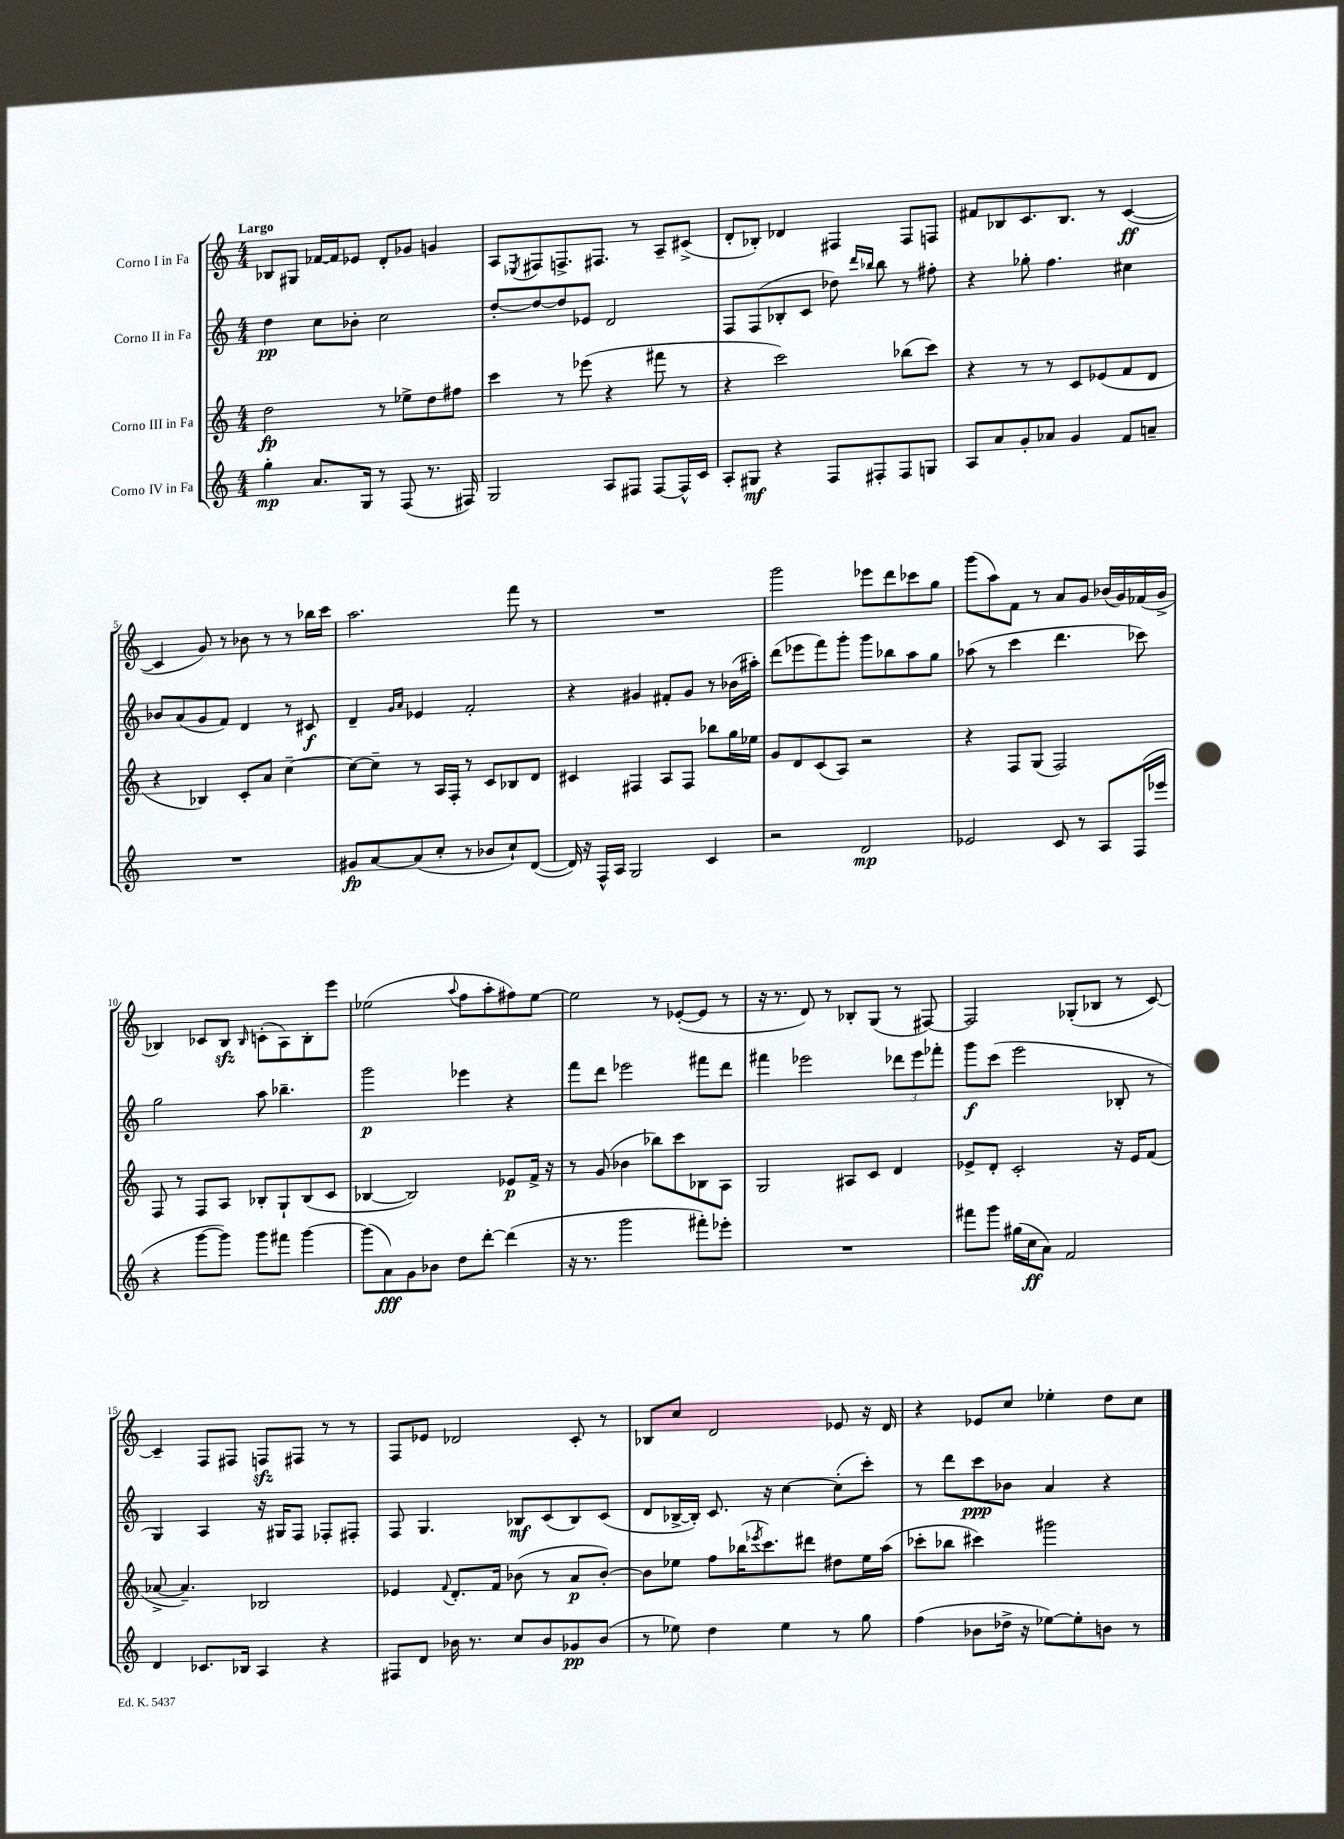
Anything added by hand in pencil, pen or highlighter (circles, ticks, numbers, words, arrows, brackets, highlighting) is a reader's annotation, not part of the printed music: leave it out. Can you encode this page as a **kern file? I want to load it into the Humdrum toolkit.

**kern	**dynam	**kern	**dynam	**kern	**dynam	**kern	**dynam
*part4	*part4	*part3	*part3	*part2	*part2	*part1	*part1
*staff4	*staff4	*staff3	*staff3	*staff2	*staff2	*staff1	*staff1
*I"Corno IV in Fa	*	*I"Corno III in Fa	*	*I"Corno II in Fa	*	*I"Corno I in Fa	*
*clefG2	*	*clefG2	*	*clefG2	*	*clefG2	*
*k[]	*	*k[]	*	*k[]	*	*k[]	*
*M4/4	*	*M4/4	*	*M4/4	*	*M4/4	*
=1	=1	=1	=1	=1	=1	=1	=1
!	!	!	!	!	!	!LO:TX:a:B:t=Largo	!
4gg'\	mp	2dd\	fp	4dd\	pp	8B-X/L	.
.	.	.	.	.	.	8G#X/J	.
8.a/L	.	.	.	8cc\L	.	[16f-X/LL	.
.	.	.	.	.	.	16f-/J]	.
.	.	.	.	8b-X'\J	.	8e-X/J	.
16G/Jk	.	.	.	.	.	.	.
8r	.	8r	.	2cc\	.	8d'/L	.
(8F/	.	8ee-X^\L	.	.	.	8g-X/J	.
8.r	.	8dd\	.	.	.	4gn/	.
.	.	8ff#X\J	.	.	.	.	.
16F#X/)	.	.	.	.	.	.	.
=2	=2	=2	=2	=2	=2	=2	=2
2G/	.	4ccc\	.	[8dd'/L	.	8A/L	.
.	.	.	.	.	.	8qE-X/	.
.	.	.	.	8dd/_	.	8F#X/	.
.	.	8r	.	8dd/]	.	8.Fn^/	.
.	.	(8eee-X\	.	8e-X/J	.	.	.
.	.	.	.	.	.	8.F#X/J	.
8A/L	.	4r	.	2d/	.	.	.
8F#X/J	.	.	.	.	.	8r	.
[8F#/L	.	8fff#X\	.	.	.	8A~/L	.
16F#^^/L]	.	8r	.	.	.	(8c#X^/J	.
16c/JJ	.	.	.	.	.	.	.
=3	=3	=3	=3	=3	=3	=3	=3
8A'/L	.	4r	.	8F/L	.	8d'/L	.
8G#X/J	mf	.	.	(8F/	.	8B-X'/J)	.
4r	.	2ccc\)	.	8B-X'/	.	4d-X/	.
.	.	.	.	8c/J	.	.	.
8F/L	.	.	.	8dd-X\)	.	4F#X/	.
.	.	.	.	16qqddd/LL	.	.	.
.	.	.	.	16qqbb-X/JJ	.	.	.
8F#X'/	.	.	.	8bb-\	.	.	.
8F#/	.	(8bb-X\L	.	8r	.	8F#/L	.
8Gn/J	.	8ccc\J)	.	8ff#X'\	.	8Fn/J	.
=4	=4	=4	=4	=4	=4	=4	=4
8A/L	.	4r	.	4r	.	8f#X/L	.
8a/	.	.	.	.	.	8B-X/	.
8g'/	.	8r	.	8gg-X'\	.	8.c/	.
8a-X/J	.	8r	.	4.ff\	.	.	.
.	.	.	.	.	.	8.B-/J	.
4g/	.	8c/L	.	.	.	.	.
.	.	(8e-X/	.	.	.	8r	.
8f/L	.	8f/	.	4cc#X\	.	([4c/	ff
8an~/J	.	8d/J	.	.	.	.	.
!!LO:LB:g=z
=5	=5	=5	=5	=5	=5	=5	=5
1r	.	4r	.	8b-X/L	.	4c/]	.
.	.	.	.	(8a/	.	.	.
.	.	4B-X/)	.	8g/	.	8g/)	.
.	.	.	.	8f/J)	.	8r	.
.	.	8c'/L	.	4d/	.	8b-X\	.
.	.	8a/J	.	.	.	8r	.
.	.	[4cc~\	.	8r	.	8r	.
.	.	.	.	8c#X/	f	16bb-X\LL	.
.	.	.	.	.	.	16ccc\JJ	.
=6	=6	=6	=6	=6	=6	=6	=6
8g#X/L	fp	8cc\L_	.	4d~/	.	2.aa\	.
[8a/	.	8cc~\J]	.	.	.	.	.
.	.	.	.	16qqg/LL	.	.	.
.	.	.	.	16qqa/JJ	.	.	.
(8a/]	.	8r	.	4e-X/	.	.	.
8cc'/J	.	16A/LL	.	.	.	.	.
.	.	16F'/JJ	.	.	.	.	.
8r	.	8r	.	2f'/	.	.	.
8b-X/L	.	8c/L	.	.	.	.	.
8cc`/)	.	8B-X/	.	.	.	8fff\	.
([8d/J	.	8d/J	.	.	.	8r	.
=7	=7	=7	=7	=7	=7	=7	=7
16d/])	.	4c#X/	.	4r	.	1r	.
16r	.	.	.	.	.	.	.
16F^^/LL	.	.	.	.	.	.	.
16A/JJ	.	.	.	.	.	.	.
2G/	.	4F#X/	.	4g#X/	.	.	.
.	.	8A/L	.	8f#X'/L	.	.	.
.	.	8F#/J	.	8g#/J	.	.	.
4c/	.	8bb-X\L	.	8r	.	.	.
.	.	16gg\L	.	(16b-X\LL	.	.	.
.	.	16ee-X\JJ	.	16aa#X'\JJ)	.	.	.
=8	=8	=8	=8	=8	=8	=8	=8
2r	.	8g/L	.	(8ddd\L	.	2ggg\	.
.	.	8d/	.	8eee-X\	.	.	.
.	.	(8c/	.	8fff\)	.	.	.
.	.	8A/J)	.	8ggg'\J	.	.	.
2d/	mp	2r	.	8ggg\L	.	8eee-X\L	.
.	.	.	.	8bb-X\	.	8ddd\	.
.	.	.	.	8aa\	.	8ccc-X\	.
.	.	.	.	8gg\J	.	8gg\J	.
=9	=9	=9	=9	=9	=9	=9	=9
2e-X/	.	4r	.	(8aa-X\	.	(8ggg\L	.
.	.	.	.	8r	.	8aa\)	.
.	.	8F/L	.	4ccc\	.	8f\J	.
.	.	(8G/J	.	.	.	8r	.
8c/	.	2F/)	.	4.ddd\	.	8a/L	.
8r	.	.	.	.	.	8g/J	.
8A/L	.	.	.	.	.	(16b-X/LL	.
.	.	.	.	.	.	16g/)	.
(16F/L	.	.	.	8ccc-X\)	.	(16f-X/	.
16eee-X/JJ	.	.	.	.	.	16g^/JJ	.
!!LO:LB:g=z
=10	=10	=10	=10	=10	=10	=10	=10
4r	.	8F/	.	2gg\	.	4B-X/)	.
.	.	8r	.	.	.	.	.
[8ggg\L	.	8F/L	.	.	.	8c-X/L	.
8ggg\J])	.	8A/J	.	.	.	8B-zz/J	.
.	.	.	.	.	.	16qqB-/	.
8ggg\L	.	8B-X'/L	.	8aa\	.	(8cn'\L	.
8fff#X\J	.	8G`/	.	4.bb-X~\	.	8A\)	.
[4ggg\	.	(8B-/	.	.	.	8B-'\	.
.	.	8c/J	.	.	.	8eee\J	.
=11	=11	=11	=11	=11	=11	=11	=11
(8ggg\L]	.	[4B-X/	.	2ggg\	p	(2ee-X\	.
8a\)	fff	.	.	.	.	.	.
8g\	.	2B-/])	.	.	.	.	.
8b-X\J	.	.	.	.	.	.	.
.	.	.	.	.	.	8qqaa/	.
8dd\L	.	.	.	4eee-X\	.	8ff\L	.
[8ddd'\J	.	.	.	.	.	8aa'\	.
(4ddd\]	.	8e-X/L	p	4r	.	8ff#X\)	.
.	.	16f^/Jk	.	.	.	[8ee-\J	.
.	.	16r	.	.	.	.	.
=12	=12	=12	=12	=12	=12	=12	=12
16r	.	8r	.	8fff\L	.	2ee-\]	.
8.r	.	.	.	.	.	.	.
.	.	(8g/	.	8ddd\J	.	.	.
2ggg\	.	4b-X\	.	2eee-X\	.	.	.
.	.	8bb-X\L)	.	.	.	8r	.
.	.	8ccc\	.	.	.	([8e-X'/L	.
8fff#X'\L)	.	8B-X\	.	8fff#X\L	.	8e-/J]	.
8eee-X'\J	.	8A\J	.	8ddd\J	.	8r	.
=13	=13	=13	=13	=13	=13	=13	=13
1r	.	2G/	.	4fff#X\	.	16r	.
.	.	.	.	.	.	8.r	.
.	.	.	.	2eee-X\	.	8d/)	.
.	.	.	.	.	.	8r	.
.	.	8A#X/L	.	.	.	8B-X'/L	.
.	.	8c/J	.	.	.	(8G/J	.
.	.	4d/	.	12ddd-X\L	.	8r	.
.	.	.	.	12eee-\	.	.	.
.	.	.	.	.	.	[8F#X/)	.
.	.	.	.	12fff-X'\J	.	.	.
=14	=14	=14	=14	=14	=14	=14	=14
8fff#X\L	.	8e-X^/L	.	8ggg\L	f	2F#/]	.
8ggg\J	.	8d'/J	.	(8ccc\J	.	.	.
(16gg#X\LL	.	2c'/	.	2eee\	.	.	.
16cc\J	ff	.	.	.	.	.	.
8a\J)	.	.	.	.	.	.	.
2f/	.	.	.	.	.	(8G-X'/L	.
.	.	.	.	.	.	8B-X/J	.
.	.	16r	.	8B-X'/	.	8r	.
.	.	16e-/KL	.	.	.	.	.
.	.	(8f/J	.	8r	.	[8c/)	.
!!LO:LB:g=z
=15	=15	=15	=15	=15	=15	=15	=15
4d/	.	[8a-X^/	.	4G/)	.	4c~/]	.
.	.	4.a-~/])	.	.	.	.	.
8.c-X/L	.	.	.	4A/	.	8F/L	.
.	.	.	.	.	.	8F#X/J	.
16B-X/Jk	.	.	.	.	.	.	.
4A/	.	2B-X/	.	16r	.	8Fnzz/L	.
.	.	.	.	16G#X/KL	.	.	.
.	.	.	.	8F/J	.	8F#X/J	.
4r	.	.	.	8F-X'/L	.	8r	.
.	.	.	.	8F#X'/J	.	8r	.
=16	=16	=16	=16	=16	=16	=16	=16
8F#X/L	.	4e-X/	.	8F/	.	8F/L	.
8d/J	.	.	.	4.G/	.	8e-X/J	.
.	.	8qqf/	.	.	.	.	.
16b-X\	.	8.d'/L	.	.	.	2d-X/	.
8.r	.	.	.	.	.	.	.
.	.	16f/Jk	.	.	.	.	.
8cc/L	.	(8b-X\	.	8B-X/L	mf	.	.
8b-/	.	8r	.	(8c/	.	.	.
8g-X/	pp	8a/L	p	8B-/)	.	8c'/	.
(8b-/J	.	[8b-'/J)	.	(8c/J	.	8r	.
=17	=17	=17	=17	=17	=17	=17	=17
8r	.	8b-\L]	.	8d/L	.	8B-X/L	.
8ee-X\)	.	8ee-X\J	.	[16B-X^/L	.	8cc/J	.
.	.	.	.	16B-'/JJ])	.	.	.
4dd\	.	8ff\L	.	8.c/	.	2d/	.
.	.	(16bb-X\K	.	.	.	.	.
.	.	8qeee-X/	.	.	.	.	.
.	.	8.ccc\)	.	16r	.	.	.
4ee-\	.	.	.	[4cc\	.	.	.
.	.	8ddd#X\J	.	.	.	.	.
8r	.	8dd#X\L	.	(8cc'\L]	.	8e-X/	.
8gg\	.	16ee-\L	.	8ccc'\J)	.	16r	.
.	.	(16aa\JJ	.	.	.	16d/	.
=18	=18	=18	=18	=18	=18	=18	=18
(4ff\	.	8ccc-X'\L	.	8r	.	4r	.
.	.	8bb-X\J	.	8ddd\L	.	.	.
8b-X\L	.	4ccc#X\)	.	8ccc\	ppp	8e-X/L	.
16dd-X^\Jk	.	.	.	8b-X\J	.	8cc/J	.
16r	.	.	.	.	.	.	.
[8ee-X\L)	.	2ggg#X\	.	4a/	.	4ee-X'\	.
8ee-'\]	.	.	.	.	.	.	.
8bn\J	.	.	.	4r	.	8dd\L	.
8r	.	.	.	.	.	8cc\J	.
==	==	==	==	==	==	==	==
*-	*-	*-	*-	*-	*-	*-	*-
